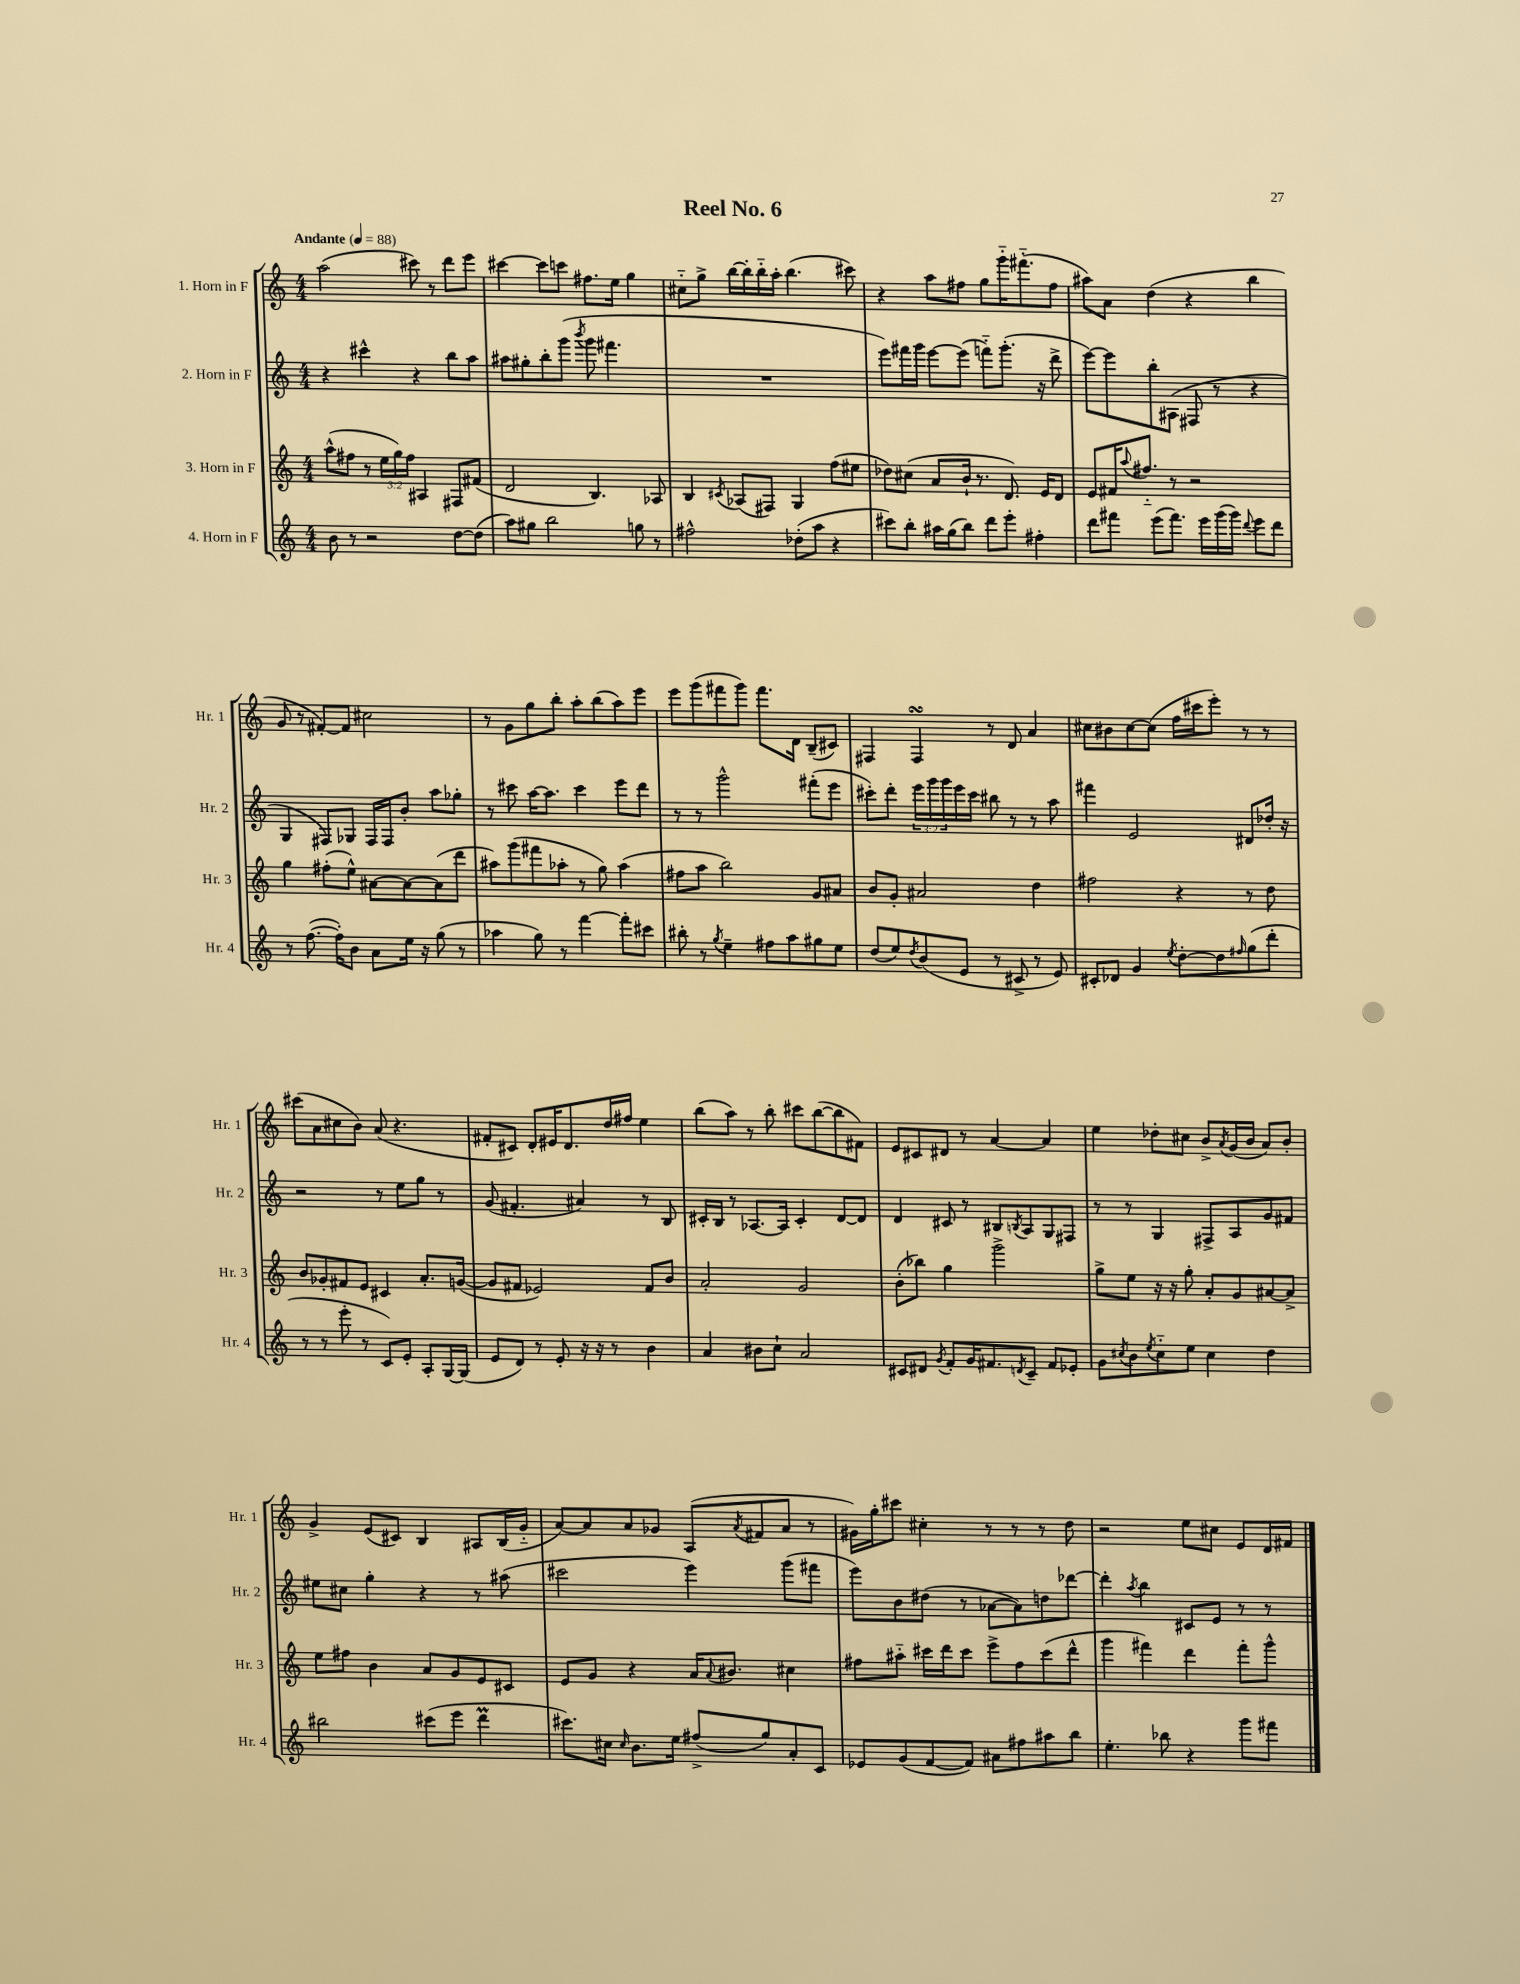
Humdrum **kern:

**kern	**kern	**kern	**kern
*staff4	*staff3	*staff2	*staff1
*clefG2	*clefG2	*clefG2	*clefG2
*k[]	*k[]	*k[]	*k[]
*M4/4	*M4/4	*M4/4	*M4/4
*MM88	*MM88	*MM88	*MM88
8b	(8aa^^	4r	(2aa
8r	8ff#	.	.
2r	8r	4ccc#^^	.
.	24ee	.	.
.	24gg)	.	.
.	24ff#	.	.
.	4A#	4r	8ccc#)
.	.	.	8r
[8dd	8F#	8bb	8ddd
(8dd]	(8f#	8aa	8eee
=	=	=	=
8aa)	2d	8aa#	[4ccc#
8gg#	.	8gg#'	.
2bb	.	8bb'	8ccc#]
.	.	(8ggg	8ccc
.	.	8qbbb	.
.	4.B)	8ggg	8.ff#
.	.	4.fff#	.
.	.	.	16ee
8gg	.	.	4gg
8r	8A-	.	.
=	=	=	=
2ff#^^	4B	1r	8cc#'~
.	.	.	8gg^
.	8qc#	.	.
.	(8A-	.	[16bb
.	.	.	16bb']
.	8F#)	.	16bb'~
.	.	.	16aa'
(8dd-'	4G	.	(4.bb
8aa	.	.	.
4r	(8ff	.	.
.	8ee#	.	8ccc#)
=	=	=	=
8ccc#)	8dd-)	8eee)	4r
8bb'	(8cc#	16fff#	.
.	.	16ggg	.
16aa#	8a	[8eee	8aa
(16gg	.	.	.
8bb)	16b`	(8eee]	8ff#
.	8.r	.	.
8ddd	.	8fff'~)	8gg
8eee'	8.d)	(8.ggg'	16ggg'~
.	.	.	(8.fff#'~
4ff#'	.	.	.
.	16e	16r	.
.	8d	8ddd^	8ff#
=	=	=	=
8ddd	8e	[8eee)	8aa#)
8fff#	16f#	8eee]	8a
.	8qqaa	.	.
.	8.ff#'~	.	.
(8eee	.	8bb'	(4dd
8.fff#)	8r	(8A#	.
.	2r	8F#	4r
16eee	.	.	.
(16ggg	.	8r	.
16ggg)	.	.	.
8qqddd	.	.	.
8eee	.	4r	4bb
8ddd	.	.	.
=	=	=	=
8r	4gg	4G	8g
([8.ff	.	.	8r
.	(8ff#'	8F#)	[8f#')
16ff'])	.	.	.
8b	8ee^^)	8G-	8f#]
8a	[8a#	16F#	2cc#
.	.	16F#	.
16ee	8a#_	8b'	.
16r	.	.	.
(8gg	(8a#]	8aa	.
8r	8ddd	8gg-'	.
=	=	=	=
4aa-	8aa#)	8r	8r
.	(8ggg	8ccc#	8g
8gg)	8fff#	[16aa	8gg
.	.	8.aa]	.
8r	8aa-'	.	8bb'
[4fff	8r	4ccc#	8aa'
.	8gg)	.	(8bb
8fff']	(4aa-	8eee	8aa)
8ccc#	.	8ddd	8eee
=	=	=	=
8bb#'	8ff#	8r	8eee
8r	8aa	8r	(8ggg
8qgg	.	.	.
4ee~	2bb)	2ggg^^	8fff#
.	.	.	8ggg)
8ff#	.	.	8.fff#
8aa	.	.	.
.	.	.	16d
8gg#	8g	(8fff#'	(8B~
8ee	8a#	8eee	8c#)
=	=	=	=
(8dd	8b	8ccc#')	4F#
8ee)	8g'	8ddd'	.
8qdd	.	.	.
(8b	2a#	24eee	4F#
.	.	24ggg	.
.	.	24ggg	.
8e	.	16eee	.
.	.	16ccc#	.
8r	.	8bb#	8r
8c#^	.	8r	8d
8r	4dd	8r	4a
8e)	.	8aa	.
=	=	=	=
8c#'	2ff#	4fff#	8cc#
8d-	.	.	8b#
4g	.	2e	[8cc#
.	.	.	(8cc#]
8qee	.	.	.
[8dd'	4r	.	16ff
.	.	.	16ccc#
8dd]	.	.	8eee')
16qqff#	.	.	.
(8gg	8r	8d#	8r
8ddd'	8dd	16dd-'	8r
.	.	16r	.
=	=	=	=
8r	8b	2r	(8ccc#
8r	8g-'	.	8a
8eee'	8f#	.	8cc#
8r	8e	.	8b)
8c)	4c#	8r	(8a
8e'	.	8ee	4.r
8A'	8.a'	8gg	.
[16G	.	8r	.
(16G]	([16g	.	.
=	=	=	=
8e	8g]	(8g	8f#'
8d)	8f#	4.f#'	8c#)
8r	2e-)	.	8d'
8e'	.	.	16e#
.	.	.	8.d
16r	.	4a#)	.
16r	.	.	.
8r	.	.	16dd
.	.	.	16ff#
4b	8f#	8r	4ee
.	8b	8B	.
=	=	=	=
4a	2a'	16c#'	(8bb
.	.	16B	.
.	.	8r	8aa)
8b#	.	[8.A-	8r
8cc`	.	.	8bb'
.	.	16A-]	.
2a	2g	4c#'	8ccc#
.	.	.	([8bb
.	.	[8d	8bb]
.	.	8d]	8f#)
=	=	=	=
8c#	(8b'	4d	8e
8d#	8bb-)	.	8c#
8qg	.	.	.
8f'	4gg	8c#	8d#
16g	.	8r	8r
8.f#	.	.	.
.	2ggg^	8B#	[4a
8qd	.	8qB	.
8c#~	.	8A	.
8f#	.	8G	4a]
8e-'	.	8F#	.
=	=	=	=
8g	8gg^	8r	4ee
8qcc#	.	.	.
8b	8ee	8r	.
8qee	.	.	.
8cc#'~	16r	4G	8dd-'
.	16r	.	.
8ee	8gg'	.	8cc#
4cc#	8a'	8F#^	8b^
.	.	.	8qa
.	8g	8A	(16g
.	.	.	16b
4dd	[8a#	8g	8a)
.	8a#^]	8f#	8b'
=	=	=	=
2bb#	8ee	8ee#	4g^
.	8ff#	8cc#	.
.	4b	4gg'	(8e
.	.	.	8c#)
(8ccc#	8a	4r	4B
8eee	8g	.	.
4ddd	8e	8r	8A#
.	8c#	(8aa#	(16B
.	.	.	16g'~
=	=	=	=
8.ccc#)	8e	2ccc#	[8a)
.	8g	.	8a]
16cc#	.	.	.
16qqcc#	.	.	.
8.b	4r	.	8a
.	.	.	8g-
16ee	.	.	.
(8ff#^	16a	4eee)	(8A
.	8qqa	.	.
.	8.b#	.	.
.	.	.	8qa
8gg)	.	.	8f#
8a'	4cc#	(8ggg	8a
8c	.	8fff#	8r
=	=	=	=
8e-	8ff#	8eee)	16g#)
.	.	.	16gg'
(8g	8aa#'~	8b	8ccc#
[8f	16ccc#	(8dd#	4cc#'
.	16ddd	.	.
8f])	8ccc#	8r	.
8a#	8eee^	[8a-	8r
8ff#	8ff#	8a-])	8r
8aa#	(8ccc#	8dd	8r
8bb	8ddd^^	[8ddd-	8dd
=	=	=	=
4.ee'	4ggg	4ddd-']	2r
.	.	8qaa	.
.	4fff#)	4bb	.
8bb-	.	.	.
4r	4ddd	8c#	8ee
.	.	8e	8cc#
8ggg	8fff#'	8r	8e
8fff#	8ggg^^	8r	16d
.	.	.	16f#
==	==	==	==
*-	*-	*-	*-
